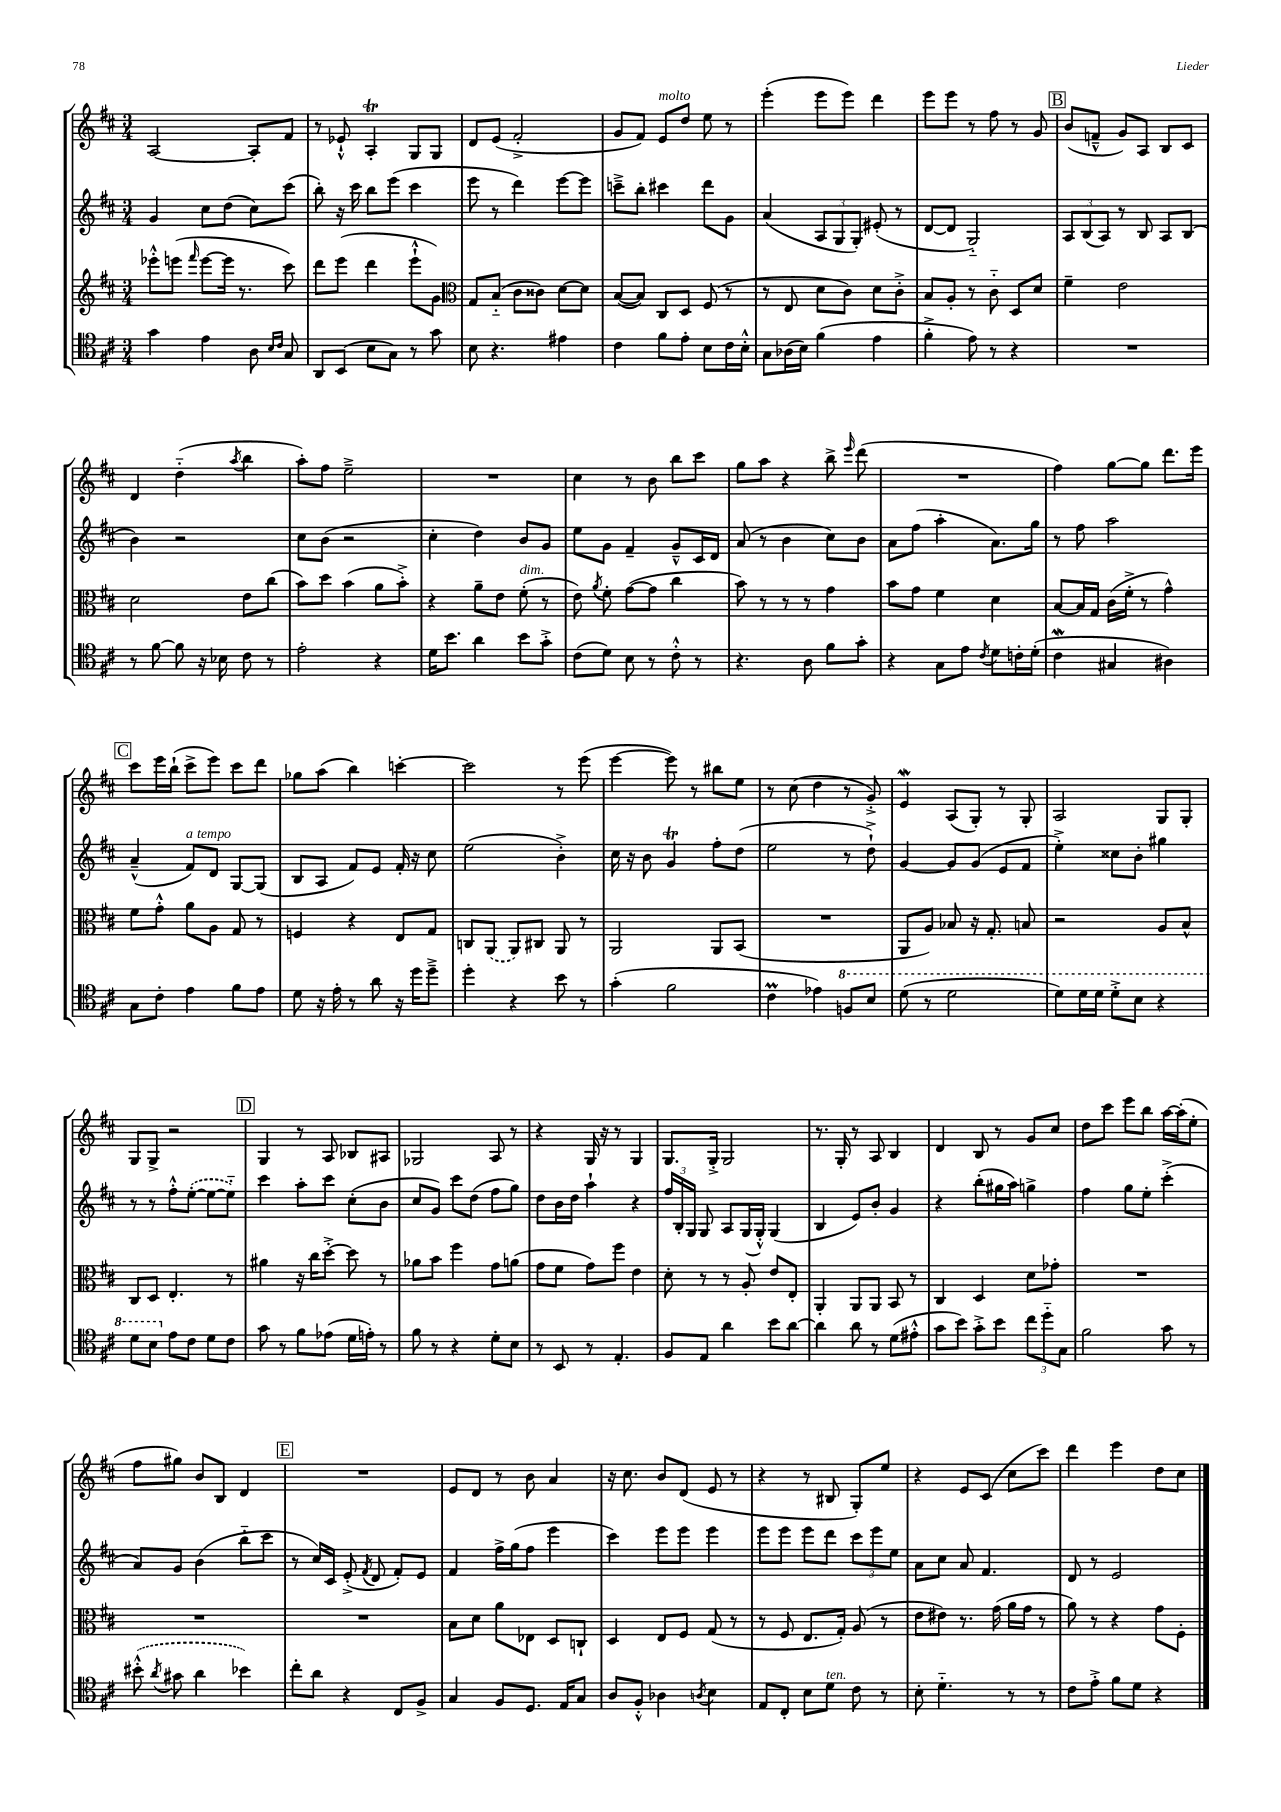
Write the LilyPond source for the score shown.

<<
\new StaffGroup <<
\new Staff = "s0" {
    \clef treble \key d \major \numericTimeSignature \time 3/4
    \autoBeamOff a2~ a8[-. fis'8] |
    r8 ees'8-!-^ a4-.\trill g8[ g8] |
    d'8[ e'8]( fis'2-.-> |
    g'8[ fis'8]) e'8[^\markup { \italic "molto" } d''8] e''8 r8 |
    e'''4-.( e'''8[ e'''8]) d'''4 |
    e'''8[ e'''8] r8 fis''8 r8 g'8 |
    \mark \markup { \box "B" } b'8[( f'8]---^ g'8[) a8] b8[ cis'8] |
    d'4 d''4-_( \acciaccatura { a''8 } b''4 |
    a''8[-.) fis''8] e''2---> |
    R2. |
    cis''4 r8 b'8 b''8[ cis'''8] |
    g''8[ a''8] r4 b''8-> \grace { e'''16 } d'''8( |
    R2. |
    fis''4) g''8[~ g''8] d'''8.[ e'''16] |
    \mark \markup { \box "C" } cis'''8[ e'''16 b''16]-!( cis'''8[-> e'''8]) cis'''8[ d'''8] |
    ges''8[ a''8]( b''4) c'''4~-. |
    c'''2 r8 e'''8( |
    e'''4~ e'''8) r8 bis''8[ e''8] |
    r8 cis''8( d''4 r8 g'8-.->) |
    e'4\mordent a8[( g8]-.) r8 g8-. |
    a2 g8[ g8]-. |
    g8[ g8]-> r2 |
    \mark \markup { \box "D" } g4 r8 a8 bes8[ ais8] |
    ges2 a8 r8 |
    r4 g16 r16 r8 g4 |
    g8.[ g16]-.-> g2 |
    r8. g16-. r8 a8 b4 |
    d'4 b8 r8 g'8[ cis''8] |
    d''8[ cis'''8] e'''8[ b''8] a''16[~ a''16-.( e''8]-. |
    fis''8[ gis''8]) b'8[ b8] d'4 |
    \mark \markup { \box "E" } R2. |
    e'8[ d'8] r8 b'8 a'4 |
    r16 cis''8. b'8[ d'8]( e'8 r8 |
    r4 r8 bis8 g8[-.) e''8] |
    r4 e'8[ cis'8]( cis''8[ cis'''8]) |
    d'''4 e'''4 d''8[ cis''8] \bar "|." |
}
\new Staff = "s1" {
    \clef treble \key d \major \numericTimeSignature \time 3/4
    \autoBeamOff g'4 cis''8[ d''8]( cis''8[) cis'''8]( |
    b''8-.) r16 cis'''16 b''8[ e'''8]( cis'''4 |
    e'''8 r8 d'''4) e'''8[~ e'''8] |
    c'''8[---> b''8]-. cis'''4 d'''8[ g'8] |
    a'4( \tuplet 3/2 { a8[ g8 g8]-.) } eis'8-.( r8 |
    d'8[~ d'8] g2-_) |
    \mark \markup { \box "B" } \tuplet 3/2 { a8[ b8( a8]) } r8 b8 a8[ b8]( |
    b'4) r2 |
    cis''8[ b'8]( r2 |
    cis''4-. d''4) b'8[ g'8] |
    e''8[ g'8] fis'4-- g'8[---^ cis'16 d'16] |
    a'8( r8 b'4 cis''8[) b'8] |
    a'8[ fis''8]( a''4-. a'8.[) g''16] |
    r8 fis''8 a''2 |
    \mark \markup { \box "C" } a'4---^( fis'8[^\markup { \italic "a tempo" }) d'8] g8[~ g8]( |
    b8[ a8] fis'8[) e'8] fis'16-. r16 cis''8 |
    e''2( b'4-.->) |
    cis''16 r16 b'8 g'4\trill fis''8[-. d''8]( |
    e''2 r8 d''8-!->) |
    g'4~ g'8[ g'8]( e'8[ fis'8] |
    e''4-.->) cisis''8[ b'8]-. gis''4 |
    r8 r8 fis''8[-.-^ \once \slurDashed e''8]~-.( e''8[~ e''8]-_) |
    \mark \markup { \box "D" } cis'''4 a''8[-. cis'''8] cis''8[-.( b'8] |
    cis''8[ g'8]) cis'''8[ d''8]( fis''8[ g''8]) |
    d''8[ b'16 d''16] a''4-! r4 |
    \tuplet 3/2 { fis''16[ b16-. g16] } g8 a8[ g16( g16]-.-^) g4( |
    b4 e'8[) b'8]-. g'4 |
    r4 b''8[-.( gis''16 a''16]) g''4-> |
    fis''4 g''8[ e''8]-. cis'''4-.->( |
    a'8[) g'8] b'4( b''8[-_ cis'''8] |
    \mark \markup { \box "E" } r8 cis''16[) cis'16] e'8-.->( \acciaccatura { fis'8 } d'8 fis'8[-.) e'8] |
    fis'4 fis''16[-> g''16( fis''8] e'''4 |
    cis'''4) e'''8[ e'''8] e'''4 |
    e'''8[ e'''8] e'''8[ d'''8] \tuplet 3/2 { cis'''8[ e'''8 e''8] } |
    a'8[ cis''8] a'8 fis'4. |
    d'8 r8 e'2 \bar "|." |
}
\new Staff = "s2" {
    \clef treble \key d \major \numericTimeSignature \time 3/4
    \autoBeamOff ees'''8[-.-^ e'''8]( \grace { fis'''16 } e'''8[~ e'''16] r8. cis'''8) |
    d'''8[ e'''8]( d'''4 e'''8[-!-^ g'8]) |
    \clef alto g8[ b8]-_( cis'8[ cisis'8]) d'8[~ d'8] |
    b8[~( b8]) cis8[ d8] fis8( r8 |
    r8 e8 d'8[ cis'8]) d'8[ cis'8]-.-> |
    b8[ a8]-. r8 cis'8-_ d8[ d'8] |
    \mark \markup { \box "B" } fis'4-- e'2 |
    d'2 e'8[ cis''8]( |
    b'8[) d''8] b'4( a'8[ b'8]-.->) |
    r4 a'8[-- e'8] fis'8-.^\markup { \italic "dim." }( r8 |
    e'8) \acciaccatura { a'8 } fis'8-. g'8[~( g'8] cis''4 |
    b'8) r8 r8 r8 g'4 |
    b'8[ g'8] fis'4 d'4 |
    b8[~ b16 g16] cis'16[( fis'16]-.-> r8 g'4-^) |
    \mark \markup { \box "C" } fis'8[ g'8]-.-^ a'8[ a8] g8 r8 |
    f4 r4 e8[ g8] |
    c8[ \once \slurDashed a,8]( a,8[) cis8] a,8 r8 |
    a,2 a,8[ b,8]( |
    R2. |
    a,8[ a8]) bes8 r16 g8.-. b8 |
    r2 a8[ b8]-^ |
    cis8[ d8] e4.-. r8 |
    \mark \markup { \box "D" } ais'4 r16 cis''16[ d''8]~-.-> d''8 r8 |
    aes'8[ b'8] fis''4 g'8[ a'8]( |
    g'8[ fis'8] g'8[) fis''8] e'4 |
    d'8-. r8 r8 a8-. e'8[ e8]-. |
    a,4-. a,8[ a,8] b,8 r8 |
    cis4 d4 d'8[ ges'8]-. |
    R2. |
    R2. |
    \mark \markup { \box "E" } R2. |
    b8[ d'8] a'8[ ees8] d8[ c8]-! |
    d4 e8[ fis8] g8( r8 |
    r8 fis8 e8.[ g16]-.) a8( r8 |
    e'8[ eis'8]) r8. g'16( a'16[ g'16] r8 |
    a'8) r8 r4 g'8[ fis8]-. \bar "|." |
}
\new Staff = "s3" {
    \clef tenor \key d \major \numericTimeSignature \time 3/4
    \autoBeamOff g'4 e'4 a8 \grace { b16[ cis'16] } g8 |
    a,8[ b,8]( b8[ g8]) r8 g'8 |
    b8 r4. eis'4 |
    cis'4 fis'8[ e'8]-. b8[ cis'16 b16]-.-^ |
    g8[ aes16( b16]) fis'4( e'4 |
    fis'4-.-> e'8) r8 r4 |
    \mark \markup { \box "B" } R2. |
    r8 fis'8~ fis'8 r16 bes16 cis'8 r8 |
    e'2-. r4 |
    d'16[ b'8.] a'4 b'8[ g'8]-.-> |
    cis'8[( d'8]) b8 r8 cis'8-.-^ r8 |
    r4. a8 fis'8[ g'8]-. |
    r4 g8[ e'8] \acciaccatura { cis'8 } d'8[ c'16-. d'16]-.( |
    cis'4\mordent gis4 ais4) |
    \mark \markup { \box "C" } g8[ cis'8]-. e'4 fis'8[ e'8] |
    d'8 r16 e'16-. r8 a'8 r16 d''16[ d''8]---> |
    d''4-. r4 b'8 r8 |
    g'4-.( fis'2 |
    cis'4\prall ees'4) \ottava #1 f'8[ b'8] |
    d''8( r8 d''2 |
    d''8[) d''16 d''16] d''8[-.-> b'8] r4 |
    d''8[ b'8] \ottava #0 e'8[ cis'8] d'8[ cis'8] |
    \mark \markup { \box "D" } g'8 r8 fis'8[ ees'8]( d'16[ e'16]-.) r8 |
    fis'8 r8 r4 d'8[-. b8] |
    r8 b,8 r8 e4.-. |
    fis8[ e8] a'4 b'8[ a'8]~ |
    a'4 a'8 r8 d'8[( eis'8]-.-^ |
    g'8[ b'8]) g'8[-.-> b'8] \tuplet 3/2 { cis''8[ d''8-_ g8] } |
    fis'2 g'8 r8 |
    \once \slurDashed bis'8-.-^( \acciaccatura { a'8 } gis'8 a'4 bes'4) |
    \mark \markup { \box "E" } cis''8[-. a'8] r4 cis8[ fis8]-> |
    g4 fis8[ d8.] e16[ g8] |
    a8[ fis8]-.-^ aes4 \acciaccatura { a8 } b4 |
    e8[ cis8]-. b8[ d'8]^\markup { \italic "ten." } cis'8 r8 |
    b8-. d'4.-_ r8 r8 |
    cis'8[ e'8]-.-> fis'8[ d'8] r4 \bar "|." |
}
>>
>>
\layout { \context { \Score \remove "Bar_number_engraver" } }
